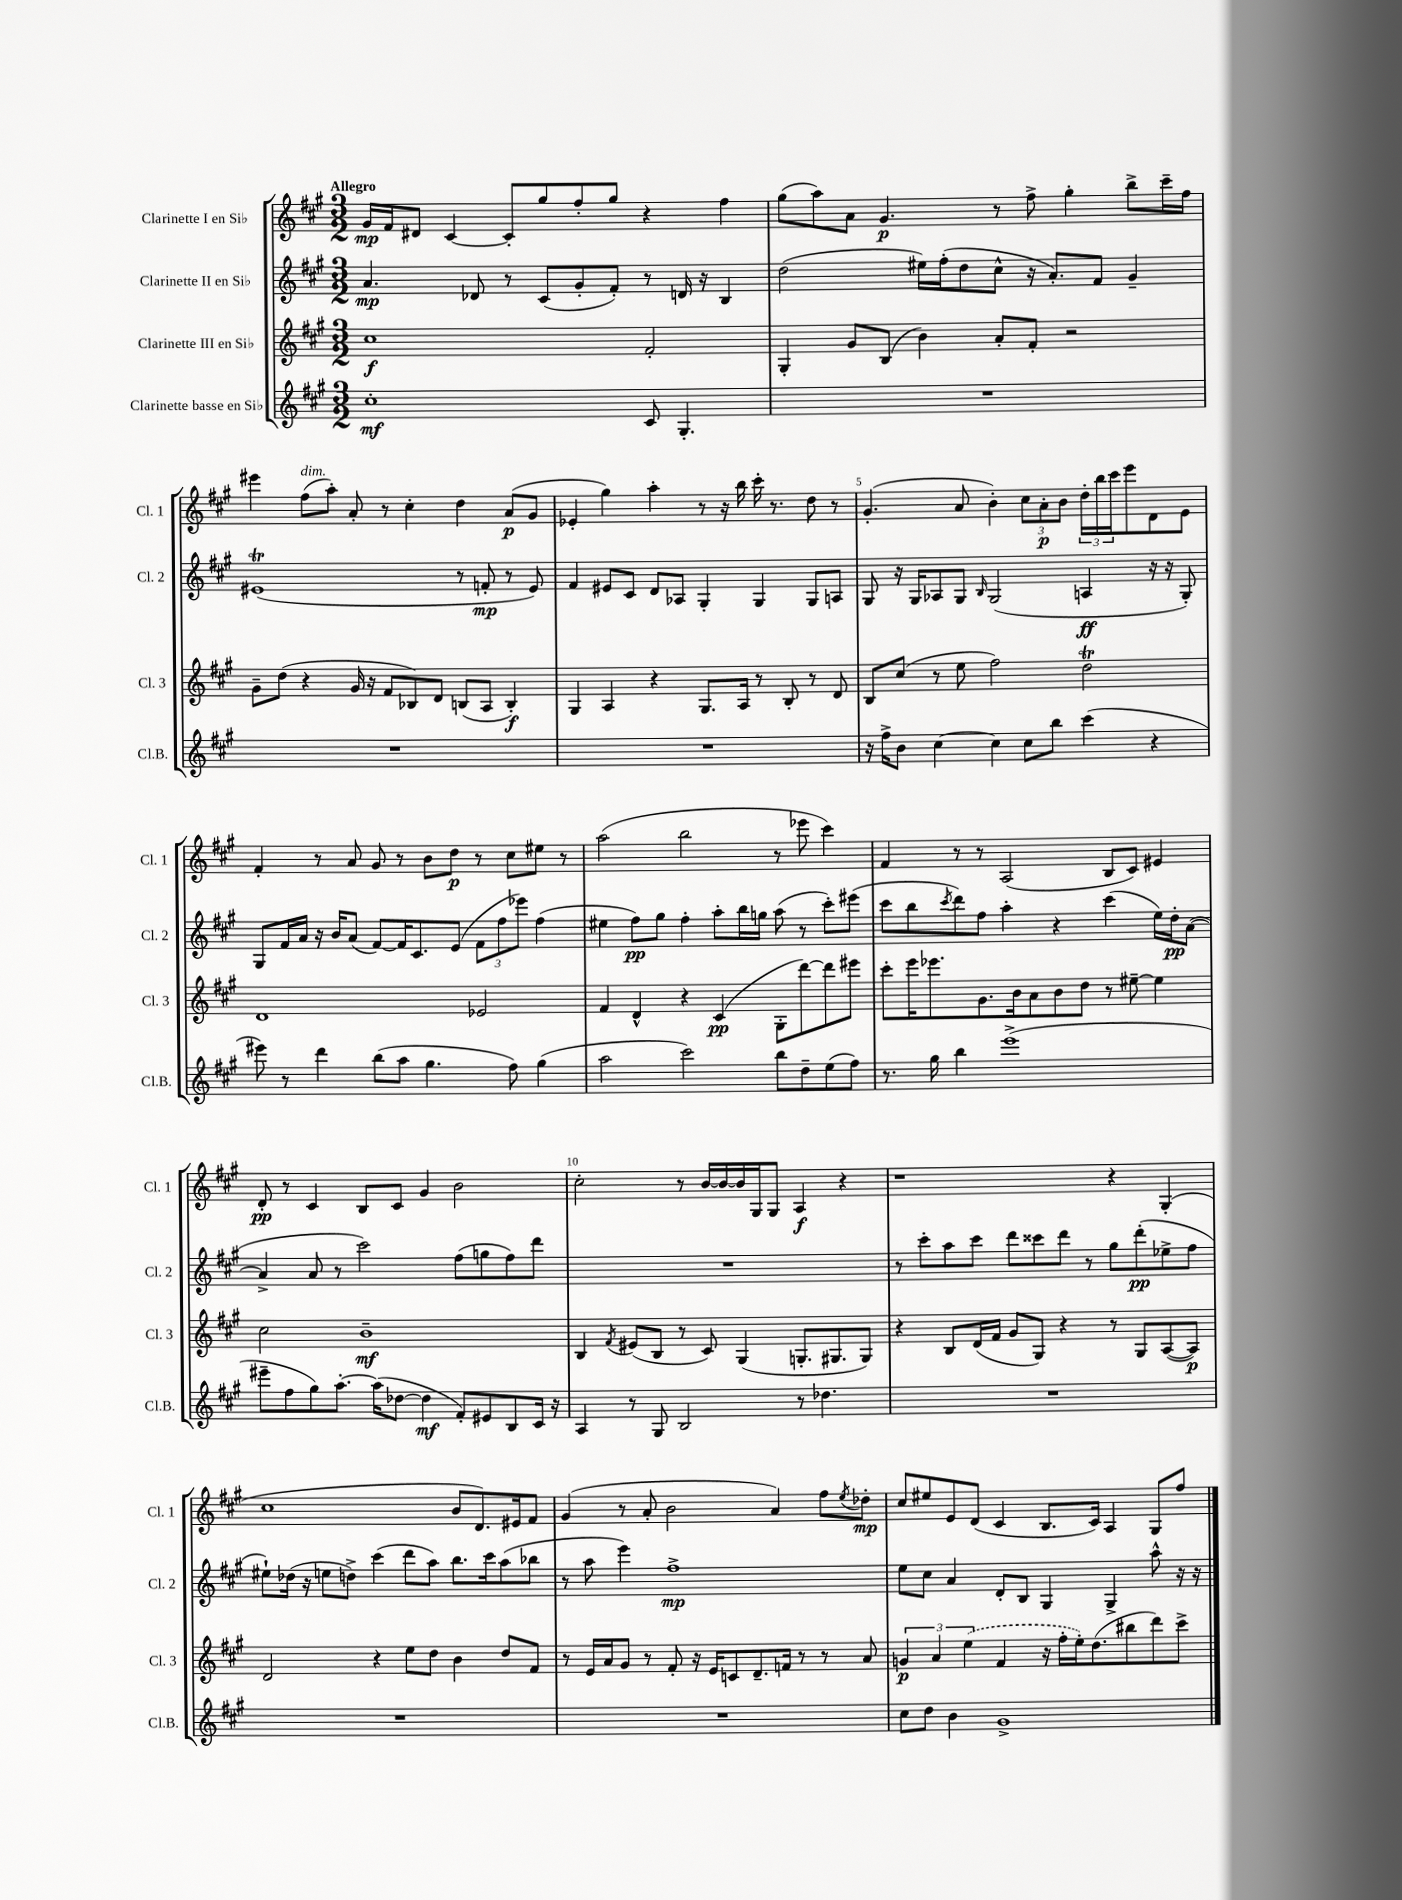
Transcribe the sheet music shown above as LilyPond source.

<<
\new StaffGroup <<
\new Staff = "s0" \with { instrumentName = "Clarinette I en Sib" shortInstrumentName = "Cl. 1" } {
    \clef treble \key a \major \numericTimeSignature \time 3/2 \tempo "Allegro"
    gis'16\mp fis'16 dis'8 cis'4~ cis'8-. gis''8 fis''8-. gis''8 r4 fis''4 |
    gis''8( a''8) a'8 gis'4.\p r8 fis''8-> gis''4-. b''8-> cis'''16-- fis''16 |
    eis'''4 fis''8^\markup { \italic "dim." }( a''8-.) a'8-. r8 cis''4-. d''4 a'8\p( gis'8 |
    ees'4-. gis''4) a''4-. r8 r16 b''16 cis'''16-. r8. d''8 r8 |
    gis'4.-.( a'8 b'4-.) \tuplet 3/2 { cis''8 a'8-.\p b'8 } \tuplet 3/2 { d''16-. b''16 cis'''16 } e'''8 d'8 e'8 |
    fis'4-. r8 a'8 gis'8 r8 b'8 d''8\p r8 cis''8 eis''8 r8 |
    a''2( b''2 r8 ees'''8 cis'''4) |
    fis'4 r8 r8 a2( b8 cis'8) eis'4 |
    d'8-.\pp r8 cis'4 b8 cis'8 gis'4 b'2 |
    cis''2-. r8 b'16~ b'16~ b'16 gis16 gis8 a4\f r4 |
    r1 r4 gis4-.( |
    cis''1 b'8 d'8.) eis'16 fis'8 |
    gis'4( r8 a'8-. b'2 a'4) fis''8 \acciaccatura { e''8 } des''8-.\mp |
    cis''8 eis''8 e'8 d'8( cis'4 b8. cis'16) a4 gis8 fis''8 \bar "|." |
}
\new Staff = "s1" \with { instrumentName = "Clarinette II en Sib" shortInstrumentName = "Cl. 2" } {
    \clef treble \key a \major \numericTimeSignature \time 3/2
    a'4.\mp des'8 r8 cis'8( gis'8-. fis'8-.) r8 d'16 r16 b4 |
    d''2( eis''16) fis''16-.( d''8 cis''8-^ r16 a'8.-.) fis'8 gis'4-- |
    eis'1\trill( r8 f'8-.\mp r8 eis'8) |
    fis'4 eis'8 cis'8 d'8 aes8 gis4-. gis4 gis8 a8 |
    gis8 r16 gis16 aes8 gis8 \grace { b16 } gis2( a4\ff r16 r16 gis8-.) |
    gis8 fis'16 a'16 r16 b'16 a'8( fis'8~) fis'16 cis'8. e'8( \tuplet 3/2 { fis'8 fis''8 ees'''8) } fis''4( |
    eis''4 fis''8\pp) gis''8 fis''4-. a''8-. b''16 g''16 a''8( r8 cis'''8-.) eis'''8( |
    cis'''8 b''8 \acciaccatura { cis'''8 } d'''8) fis''8 a''4-. r4 cis'''4( e''16) d''16-.\pp a'8~( |
    a'4-> a'8 r8 cis'''2) fis''8( g''8 fis''8) d'''8 |
    R1. |
    r8 cis'''8-. a''8 cis'''8 d'''8 cisis'''8 d'''8 r8 gis''8 d'''8-.\pp( ees''8-> fis''8 |
    eis''8-!) des''16( r16 e''8 d''8->) cis'''4( d'''8 a''8) b''8. cis'''16 a''8( bes''8 |
    r8 a''8 e'''4) fis''1->\mp |
    e''8 cis''8 a'4 d'8-. b8 gis4 gis4-> a''8-^ r16 r16 \bar "|." |
}
\new Staff = "s2" \with { instrumentName = "Clarinette III en Sib" shortInstrumentName = "Cl. 3" } {
    \clef treble \key a \major \numericTimeSignature \time 3/2
    cis''1\f fis'2-. |
    gis4-. gis'8 b8( b'4) a'8-. fis'8-. r2 |
    gis'8-- d''8( r4 gis'16 r16 fis'8 bes8) d'8 b8( a8 b4-.\f) |
    gis4 a4 r4 gis8. a16 r8 b8-. r8 d'8 |
    b8 cis''8( r8 e''8 fis''2) d''2\trill |
    d'1 ees'2 |
    fis'4 d'4-^ r4 cis'4\pp( gis8-. d'''8~) d'''8 eis'''8 |
    cis'''8-. e'''16 ees'''8. gis'8. b'16 a'8 b'8 d''8 r8 eis''8~-- eis''4 |
    cis''2 b'1--\mf |
    b4 \acciaccatura { fis'8 } eis'8( b8 r8 cis'8) gis4( g8.-. gis8. gis8) |
    r4 b8 d'16( fis'16 gis'8 gis8) r4 r8 gis8 a8~( a8\p) |
    d'2 r4 e''8 d''8 b'4 d''8 fis'8 |
    r8 e'16 a'16 gis'8 r8 fis'8-. r16 e'16 c'8 d'8.-- f'16 r8 r8 a'8 |
    \tuplet 3/2 { g'4\p a'4 \once \slurDashed e''4( } fis'4 r16 fis''16-. e''16-.) d''8.( bis''8 d'''8) cis'''8-> \bar "|." |
}
\new Staff = "s3" \with { instrumentName = "Clarinette basse en Sib" shortInstrumentName = "Cl.B." } {
    \clef treble \key a \major \numericTimeSignature \time 3/2
    cis''1-.\mf cis'8 gis4.-. |
    R1. |
    R1. |
    R1. |
    r16 fis''16-> b'8 cis''4~ cis''4 cis''8 b''8 cis'''4( r4 |
    eis'''8) r8 d'''4 b''8( a''8 gis''4. fis''8) gis''4( |
    a''2 cis'''2) b''8 d''8-- e''8( fis''8) |
    r8. gis''16 b''4 e'''1->( |
    eis'''8-- fis''8 gis''8) a''8.~-. a''16( des''8~ des''4\mf fis'8-.) eis'8 b8 cis'16 r16 |
    a4 r8 gis8 b2 r8 des''4. |
    R1. |
    R1. |
    R1. |
    cis''8 d''8 b'4 gis'1-> \bar "|." |
}
>>
>>
\layout { \context { \Score \override BarNumber.break-visibility = ##(#f #t #t) barNumberVisibility = #(every-nth-bar-number-visible 5) } }
